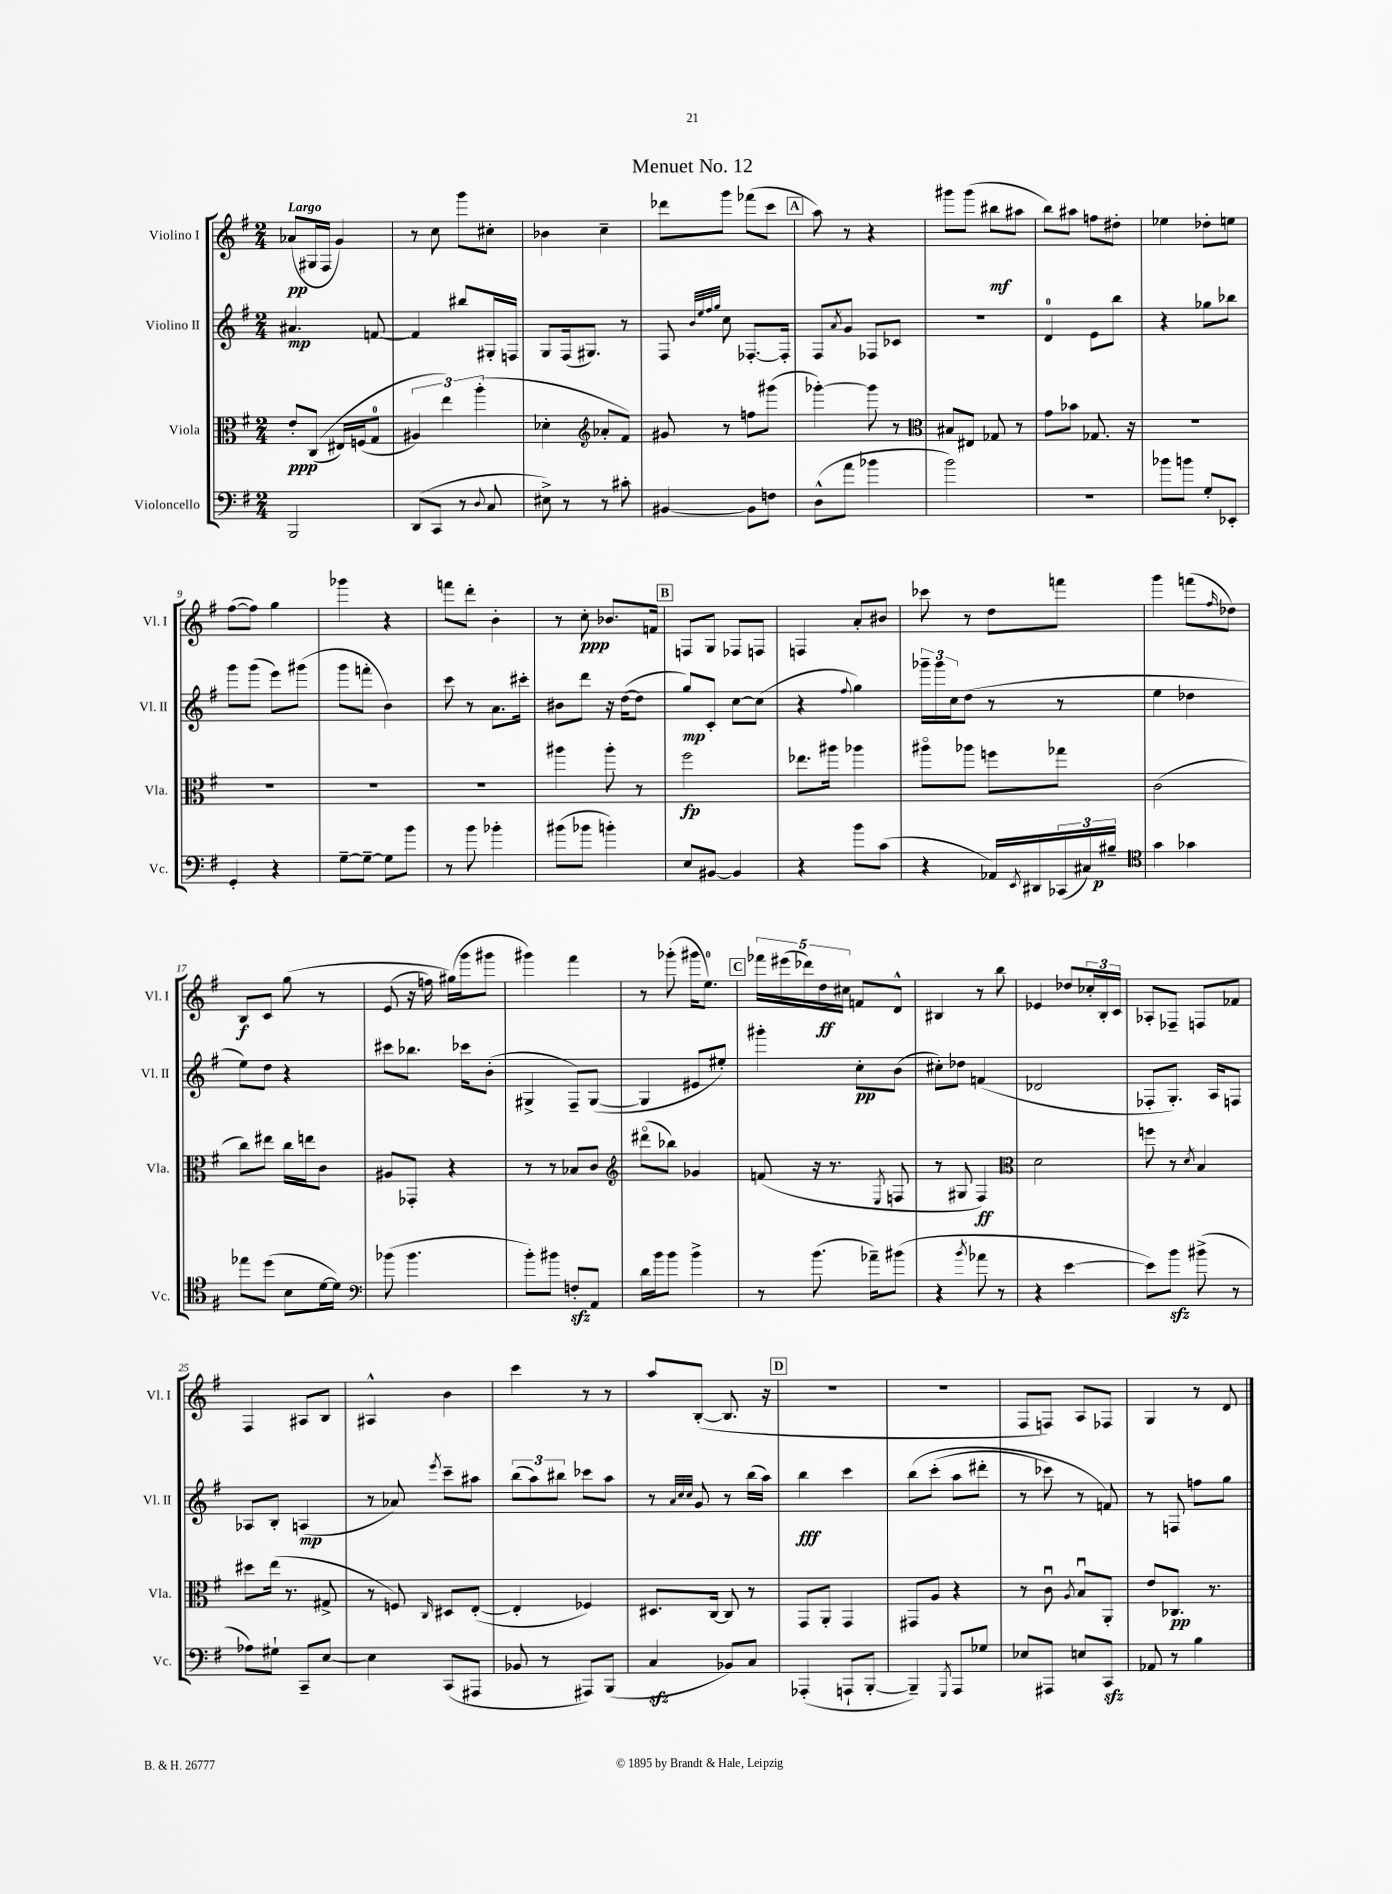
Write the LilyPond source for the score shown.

\header { title = "Menuet No. 12" }
<<
\new StaffGroup <<
\new Staff = "s0" \with { instrumentName = "Violino I" shortInstrumentName = "Vl. I" } {
    \clef treble \key g \major \numericTimeSignature \time 2/4 \tempo "Largo"
    aes'8\pp( gis16 fis16 g'4) |
    r8 c''8 g'''8 cis''8-. |
    bes'4 c''4-- |
    des'''8 g'''8 fes'''8( c'''8 |
    \mark \markup { \box "A" } a''8) r8 r4 |
    gis'''8 gis'''8( bis''8\mf ais''8 |
    b''8) ais''8 f''8 dis''8-. |
    ees''4 des''8-. e''8 |
    fis''8~( fis''8) g''4 |
    ges'''4 r4 |
    f'''8 d'''8-. b'4-. |
    r8 c''8-.\ppp bes'8. f'16 |
    \mark \markup { \box "B" } f8 g8 fes8 f8 |
    f4 a'8-. bis'8 |
    ces'''8 r8 d''8 f'''8 |
    g'''4 f'''8( \grace { fis''16 } des''8) |
    b8\f c'8 g''8\( r8 |
    e'8( r16 f''16) gis''16(\) g'''16 gis'''8 |
    gis'''4) fis'''4 |
    r8 ges'''8-.( gis'''16 e''8.-0) |
    \mark \markup { \box "C" } \tuplet 5/4 { fes'''16 eis'''16( des'''16) d''16\ff cis''16 } f'8 d'8-^ |
    bis4 r8 b''8 |
    ees'4 des''8 \tuplet 3/2 { ces''16-. b16-. c'16 } |
    aes8-. fes8-- f8 fes'8 |
    fis4 ais8 b8 |
    ais4-^ b'4 |
    c'''4 r8 r8 |
    a''8 b8~-.( b8. r16 |
    \mark \markup { \box "D" } r2 |
    r2 |
    fis8 f8) a8 fes8 |
    g4 r8 d'8 \bar "|." |
}
\new Staff = "s1" \with { instrumentName = "Violino II" shortInstrumentName = "Vl. II" } {
    \clef treble \key g \major \numericTimeSignature \time 2/4
    ais'4.\mp f'8~ |
    f'4 bis''8 gis16-. f16 |
    g8 fis16( gis8.) r8 |
    fis8 \grace { b'32 e''32 fis''32 g''32 } c''8 fes8.~-. fes16-. |
    \mark \markup { \box "A" } fis8 \acciaccatura { a'8 } g'8 fes8 ces'8 |
    r2 |
    d'4-0 e'8 b''8 |
    r4 ges''8 bes''8 |
    g'''8 g'''8( e'''8) gis'''8( |
    g'''8 f'''8-. b'4) |
    c'''8 r8 a'8. cis'''16-. |
    bis'8 d'''8 r16 d''16~( d''8 |
    \mark \markup { \box "B" } g''8\mp) c'8-. c''8~ c''8( |
    r4 \appoggiatura { fis''8 } g''4) |
    \tuplet 3/2 { ges'''16-- ges'''16 c''16 } d''8( r8 r8 |
    e''4 des''4 |
    e''8) d''8 r4 |
    cis'''8 bes''8. ces'''16 b'8-.( |
    gis4-> fis8--) gis8~( |
    gis4 eis'8 eis''8-.) |
    \mark \markup { \box "C" } gis'''4-. c''8-.\pp b'8( |
    cis''8-.) des''8 f'4( |
    des'2 |
    fes8-. g8.-.) a16 f8 |
    aes8 b8-. a4\mp( |
    r8 aes'8) \acciaccatura { e'''8 } c'''8-- ais''8 |
    \tuplet 3/2 { b''8( a''8) bis''8 } ces'''8 a''8 |
    r8 \grace { a'32 c''32 c''32 } g'8 r8 b''16( a''16) |
    \mark \markup { \box "D" } b''4\fff c'''4 |
    b''8\( c'''8-.( a''8 dis'''8-. |
    r8 ces'''8) r8 f'8\) |
    r8 f8 f''8 g''8 \bar "|." |
}
\new Staff = "s2" \with { instrumentName = "Viola" shortInstrumentName = "Vla." } {
    \clef alto \key g \major \numericTimeSignature \time 2/4
    e'8-.\ppp c8(\( eis16) f16( g8-0 |
    \tuplet 3/2 { ais4) e''4\) a''4-.( } |
    des'4-. \clef treble aes'8-. fis'8) |
    gis'8 r8 f''8 gis'''8( |
    \mark \markup { \box "A" } ges'''4~-.) ges'''8 r8 |
    \clef alto bis8 eis8 ges8 r8 |
    g'8 bes'8 ges8. r16 |
    R2 |
    R2 |
    R2 |
    R2 |
    ais''4 ais''8-. r8 |
    \mark \markup { \box "B" } fis''2\fp |
    ees''8. ais''16 aes''4 |
    ais''8\flageolet aes''8 f''8 ges''8 |
    c'2( |
    c''8) eis''8 c''16 e''16 c'8 |
    ais8 ges,8-. r4 |
    r8 r8 bes8 c'8 |
    \clef treble dis'''8\flageolet( bes''8) ges'4 |
    \mark \markup { \box "C" } f'8( r16 r8. \acciaccatura { e8 } f8 |
    r8 gis8 fis4\ff) |
    \clef alto d'2 |
    f''8 r8 \acciaccatura { d'8 } b4 |
    dis''8 e''16( r8. gis8-> |
    r8 f8) \grace { c16 } dis8 e8~-.( |
    e4-. fes4) |
    dis8. c16~ c8 r8 |
    \mark \markup { \box "D" } g,8 a,8-. g,4 |
    gis,8 a8 r4 |
    r8 c'8\downbow \acciaccatura { a8 } b8\downbow a,8-. |
    e'8 ces8.\pp r8. \bar "|." |
}
\new Staff = "s3" \with { instrumentName = "Violoncello" shortInstrumentName = "Vc." } {
    \clef bass \key g \major \numericTimeSignature \time 2/4
    b,,2 |
    d,8( c,8 r8 \appoggiatura { d8 } c8 |
    eis8->) r8 r8 cis'8-. |
    bis,4~ bis,8 f8 |
    \mark \markup { \box "A" } d8-^( a'8 bes'4 |
    b'2) |
    R2 |
    bes'8 b'8 g8-. ees,8-. |
    g,4-. r4 |
    g8~-- g8~-- g8 b'8 |
    r8 b'8 bes'4-. |
    bis'8( bes'8 b'4-.) |
    \mark \markup { \box "B" } e8 bis,8~ bis,4 |
    r4 b'8 c'8( |
    r4 aes,16) \acciaccatura { e,8 } dis,16 \tuplet 3/2 { ces,16( cis16) bis16--\p } |
    \clef tenor g'4 ges'4 |
    ees''8 d''8( b8 d'16~ d'16) |
    \clef bass bes'8( bes'4. |
    b'8-.) bis'8 f8-.\sfz a,8 |
    d'16 b'16 b'8 b'4-> |
    \mark \markup { \box "C" } r8 b'8.( aes'16--) bis'8( |
    r4 \acciaccatura { b'8 } aes'8 r8 |
    r4 e'4~ |
    e'8) b'8\sfz bis'8->( r8 |
    aes8) gis8-! c,8-- e8~ |
    e4 c,8( ais,,8 |
    bes,8 r8 ais,,8) b,,8( |
    c4\sfz bes,8) c8 |
    \mark \markup { \box "D" } aes,,4-.( a,,8-! b,,8~-. |
    b,,4--) \acciaccatura { g,,8 } a,,8 ges8 |
    ees8 ais,,8 e8 c,8\sfz |
    aes,8 r8 b4 \bar "|." |
}
>>
>>
